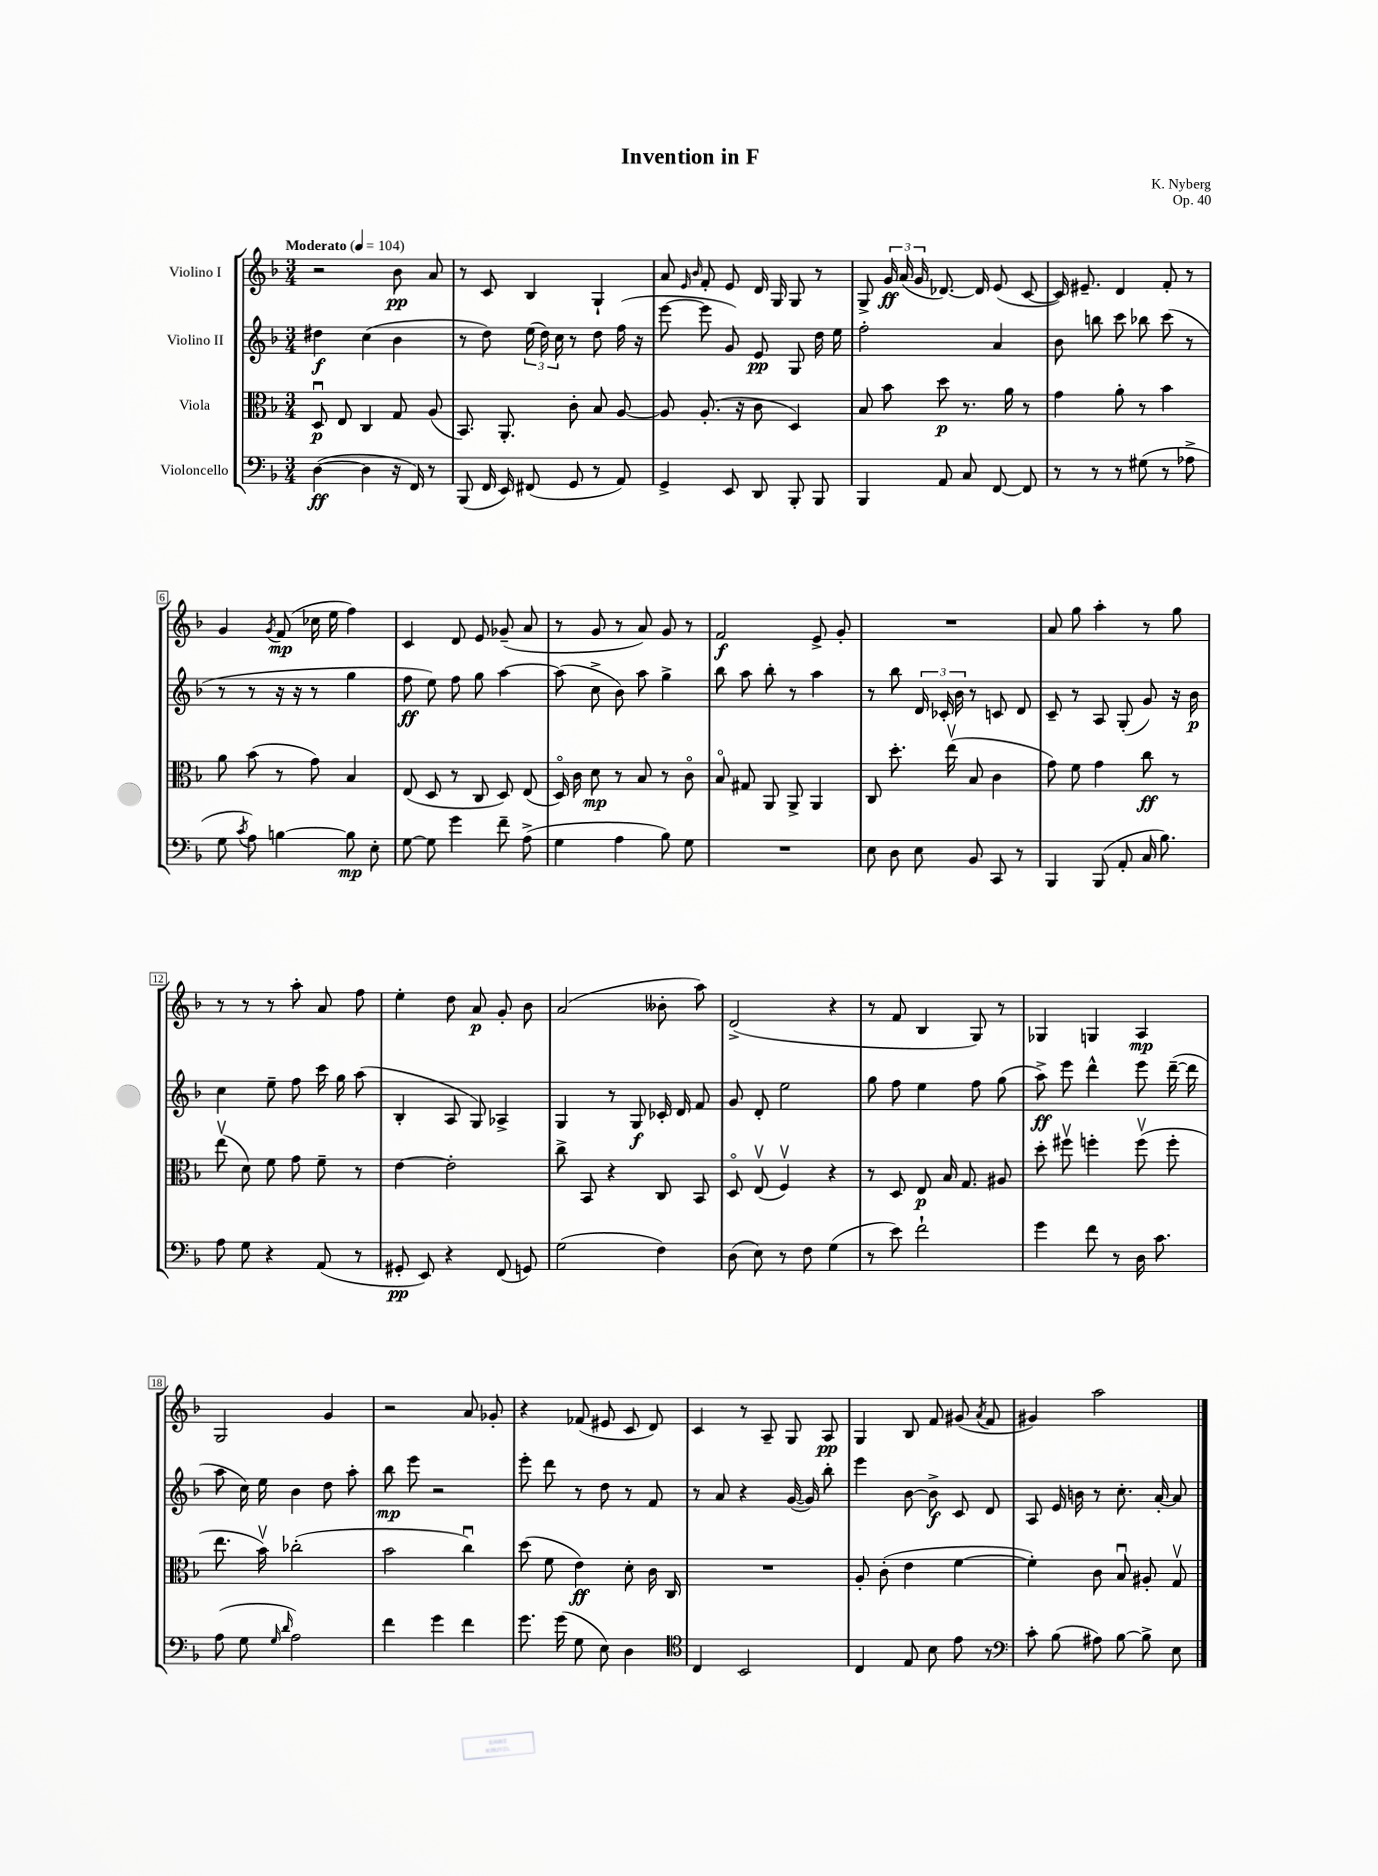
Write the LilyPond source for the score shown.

\header { title = "Invention in F" composer = "K. Nyberg" opus = "Op. 40" }
<<
\new StaffGroup <<
\new Staff = "s0" \with { instrumentName = "Violino I" } {
    \clef treble \key f \major \numericTimeSignature \time 3/4 \tempo "Moderato" 4 = 104
    \autoBeamOff r2 bes'8\pp a'8 |
    r8 c'8 bes4 g4-! |
    a'8 \grace { e'16 bes'16 } f'8-. e'8 d'16 g16 g8 r8 |
    g8-> \tuplet 3/2 { g'16\ff a'16( g'16 } des'8.~) des'16 e'8( c'8~ |
    c'16) eis'8.-- d'4 f'8-. r8 |
    g'4 \acciaccatura { g'8 } f'8\mp( ces''16 e''16 f''4) |
    c'4 d'8 e'8 ges'8--( a'8 |
    r8 g'8 r8 a'8) g'8 r8 |
    f'2\f e'8-> g'8-. |
    R2. |
    a'8 g''8 a''4-. r8 g''8 |
    r8 r8 r8 a''8-. a'8 f''8 |
    e''4-. d''8 a'8\p g'8-. bes'8 |
    a'2( beses'8-. a''8) |
    d'2->( r4 |
    r8 f'8 bes4 g8) r8 |
    ges4 g4 a4\mp |
    g2 g'4 |
    r2 a'8 ges'8-. |
    r4 fes'8( eis'8 c'8 d'8) |
    c'4 r8 a8-- g8 a8\pp |
    g4 bes8 f'8 gis'8( \acciaccatura { a'8 } f'8 |
    gis'4) a''2 \bar "|." |
}
\new Staff = "s1" \with { instrumentName = "Violino II" } {
    \clef treble \key f \major \numericTimeSignature \time 3/4
    \autoBeamOff dis''4\f c''4( bes'4 |
    r8 d''8) \tuplet 3/2 { e''16( d''16) c''16 } r8 d''8 f''16( r16 |
    e'''8~ e'''8 g'8) e'8\pp g8 d''16 e''16 |
    f''2-. a'4 |
    bes'8 b''8 c'''8 bes''8 c'''8( r8 |
    r8 r8 r16 r16 r8 g''4 |
    f''8\ff e''8) f''8 g''8 a''4~ |
    a''8( c''8-> bes'8) a''8 g''4-> |
    bes''8 a''8 bes''8-. r8 a''4 |
    r8 bes''8 \tuplet 3/2 { d'16 ces'16-. bes'16 } r8 c'8 d'8 |
    c'8-- r8 a8 g8-.( g'8) r16 bes'16\p |
    c''4 e''8-- f''8 c'''16 g''16 a''8( |
    bes4-. a8 g8) aes4-> |
    g4 r8 g8\f ces'16-. d'16 f'8 |
    g'8 d'8-. e''2 |
    g''8 f''8 e''4 f''8 g''8( |
    a''8->\ff) e'''8 d'''4-^ e'''8 d'''16~--( d'''16 |
    a''8 c''16) e''16 bes'4 d''8 a''8-. |
    bes''8\mp e'''8 r2 |
    e'''8-. d'''8 r8 d''8 r8 f'8 |
    r8 a'8 r4 g'16~( g'16) bes''8-. |
    e'''4 bes'8~ bes'8->\f c'8 d'8 |
    a8 e'16 b'16 r8 c''8.-. a'16~-. a'8 \bar "|." |
}
\new Staff = "s2" \with { instrumentName = "Viola" } {
    \clef alto \key f \major \numericTimeSignature \time 3/4
    \autoBeamOff d8\downbow\p e8 c4 g8 a8( |
    bes,8.) a,8.-. c'8-. bes8 a8~ |
    a8 a8.-.( r16 c'8 d4) |
    bes8 bes'8 d''8\p r8. a'16 r8 |
    g'4 a'8-. r8 bes'4 |
    a'8 bes'8( r8 g'8) bes4 |
    e8( d8 r8 c8 d8) e8( |
    d16\flageolet) c'16 d'8\mp r8 bes8 r8 c'8\flageolet |
    bes8\flageolet gis8 a,8 a,8-> a,4 |
    c8 d''8.-. e''16\upbow( bes8 c'4 |
    g'8) f'8 g'4 c''8\ff r8 |
    e''8\upbow( d'8) f'8 g'8 f'8-- r8 |
    e'4~ e'2-. |
    c''8-> bes,8 r4 c8 bes,8 |
    d8\flageolet e8\upbow( f4\upbow) r4 |
    r8 d8 e8\p bes16 g8. ais8 |
    d''8-. fis''8\upbow f''4-. f''8\upbow( f''8-. |
    e''8. bes'16\upbow) ces''2-.( |
    bes'2 c''4\downbow) |
    d''8( f'8 e'4\ff) d'8-. c'16 c16 |
    R2. |
    a8-. c'8-.( e'4 f'4~ |
    f'4-.) c'8 bes8\downbow ais8-. g8\upbow \bar "|." |
}
\new Staff = "s3" \with { instrumentName = "Violoncello" } {
    \clef bass \key f \major \numericTimeSignature \time 3/4
    \autoBeamOff d4~\ff( d4 r16 f,16) r8 |
    bes,,8( f,16 e,16) fis,8( g,8 r8 a,8) |
    g,4-> e,8 d,8 bes,,8-. bes,,8 |
    bes,,4 a,8 c8 f,8~ f,8 |
    r8 r8 r8 gis8( r8 aes8-> |
    g8 \acciaccatura { c'8 } a8) b4~ b8\mp e8-. |
    g8~ g8 g'4 f'8-- a8->( |
    g4 a4 bes8) g8 |
    R2. |
    e8 d8 e8 bes,8 c,8 r8 |
    bes,,4 bes,,8( a,8-. c16 bes8.) |
    a8 g8 r4 a,8( r8 |
    gis,8-.\pp e,8) r4 f,8( g,8) |
    g2( f4) |
    d8( e8) r8 f8 g4( |
    r8 e'8) f'2-! |
    g'4 f'8 r8 d16 c'8. |
    a8( g8 \grace { g16 d'16 } a2) |
    f'4 g'4 f'4 |
    g'8. g'16( g8 e8) d4 |
    \clef tenor c4 bes,2 |
    c4 e8 bes8 e'8 r8 |
    \clef bass c'8-. bes8( ais8) bes8~ bes8-> e8 \bar "|." |
}
>>
>>
\layout { \context { \Score \override BarNumber.stencil = #(make-stencil-boxer 0.1 0.3 ly:text-interface::print) } }
